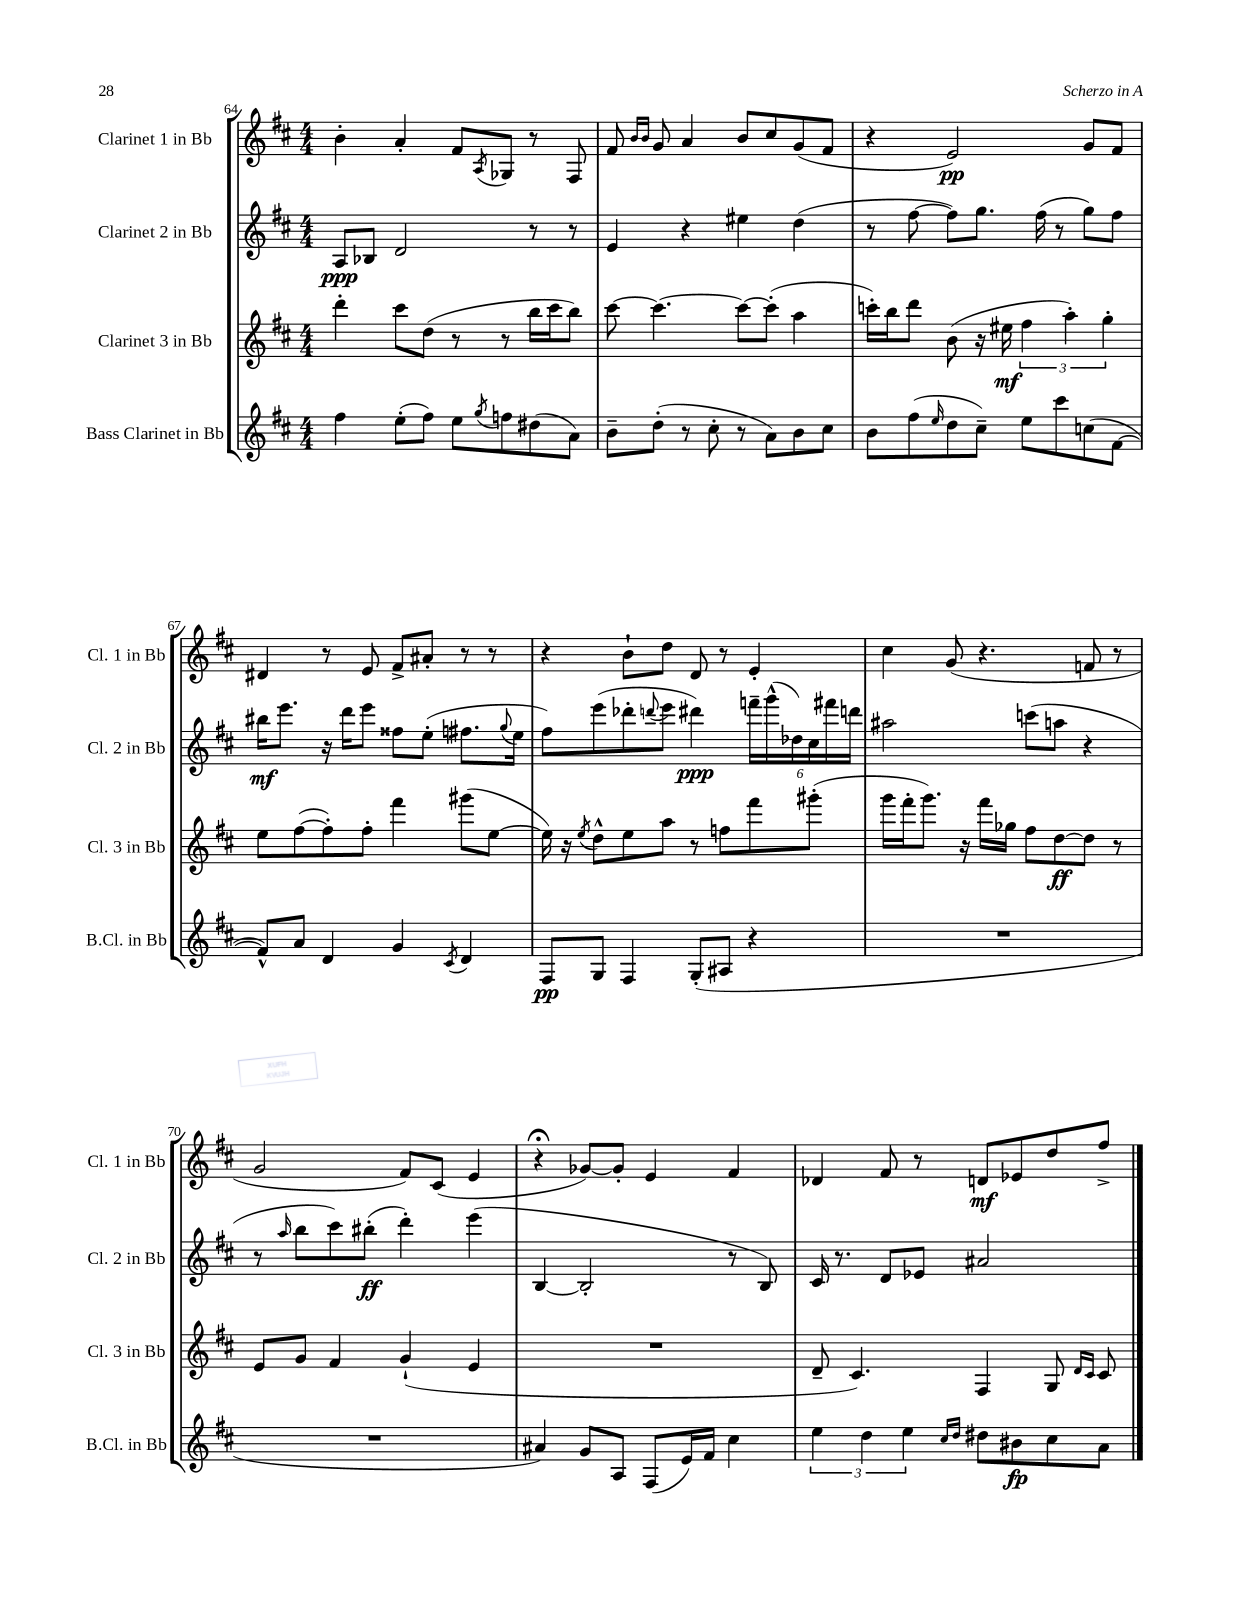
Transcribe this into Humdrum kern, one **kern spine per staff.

**kern	**kern	**kern	**kern
*staff4	*staff3	*staff2	*staff1
*clefG2	*clefG2	*clefG2	*clefG2
*k[f#c#]	*k[f#c#]	*k[f#c#]	*k[f#c#]
*M4/4	*M4/4	*M4/4	*M4/4
4ff#	4ddd'	8A	4b'
.	.	8B-	.
(8ee'	8ccc#	2d	4a'
8ff#)	(8dd	.	.
8ee	8r	.	8f#
8qgg	.	.	8qA
8ff	8r	.	8G-
(8dd#	16bb	8r	8r
.	16ccc#	.	.
8a)	8bb)	8r	8F#
=	=	=	=
8b~	[8ccc#	4e	8f#
.	.	.	16qqb
.	.	.	16qqb
(8dd'	4.ccc#_	.	8g
8r	.	4r	4a
8cc#'	.	.	.
8r	8ccc#_	4ee#	8b
8a)	(8ccc#']	.	8cc#
8b	4aa	(4dd	(8g
8cc#	.	.	8f#
=	=	=	=
8b	16ccc')	8r	4r
.	16bb	.	.
(8ff#	8ddd	[8ff#	.
16qqee	.	.	.
8dd	(8b	8ff#])	2e)
8cc#~)	16r	8.gg	.
.	16ee#	.	.
8ee	6ff#	.	.
.	.	(16ff#	.
8ccc#	.	8r	.
.	6aa')	.	.
(8cc	.	8gg)	8g
.	6gg'	.	.
[8f#	.	8ff#	8f#
=	=	=	=
8f#^^])	8ee	16bb#	4d#
.	.	8.eee	.
8a	([8ff#	.	.
4d	8ff#'])	16r	8r
.	.	16ddd	.
.	8ff#'	8eee	8e
4g	4fff#	8ff##	8f#^
.	.	(8ee'	8a#'
8qc#	.	.	.
4d	(8ggg#	8.ff#	8r
.	[8ee	.	8r
.	.	8qqgg	.
.	.	16ee	.
=	=	=	=
8F#	16ee])	8ff#)	4r
.	16r	.	.
.	8qee	.	.
8G	8dd^^	(8eee	.
4F#	8ee	8ddd-'	8b`
.	.	8qqddd	.
.	8aa	8eee	8dd
(8G'	8r	4ddd#)	8d
8A#	8ff	.	8r
4r	8fff#	24fff~	4e'
.	.	(24ggg^^	.
.	.	24dd-)	.
.	(8ggg#'	24cc#	.
.	.	24fff#	.
.	.	24ddd	.
=	=	=	=
1r	16ggg	2aa#	4cc#
.	16fff#'	.	.
.	8.ggg)	.	.
.	.	.	(8g
.	16r	.	.
.	16fff#	.	4.r
.	16gg-	.	.
.	8ff#	(8ccc	.
.	[8dd	8aa	.
.	8dd]	4r	8f
.	8r	.	8r
=	=	=	=
1r	8e	8r	2g
.	.	16qqaa	.
.	8g	8bb	.
.	4f#	8ccc#)	.
.	.	(8bb#'	.
.	(4g`	4ddd')	8f#)
.	.	.	(8c#
.	4e	(4eee	4e
=	=	=	=
4a#)	1r	[4B	4r;
8g	.	2B']	[8g-)
8A	.	.	8g-']
(8F#	.	.	4e
16e)	.	.	.
16f#	.	.	.
4cc#	.	8r	4f#
.	.	8B)	.
=	=	=	=
6ee	8d~	16c#	4d-
.	.	8.r	.
.	4.c#)	.	.
6dd	.	.	.
.	.	8d	8f#
6ee	.	.	.
.	.	8e-	8r
16qqcc#	.	.	.
16qqdd	.	.	.
8dd#	4F#	2a#	8d
8b#	.	.	8e-
8cc#	8G	.	8dd
.	16qqd	.	.
.	16qqc#	.	.
8a	8c#	.	8ff#^
==	==	==	==
*-	*-	*-	*-
